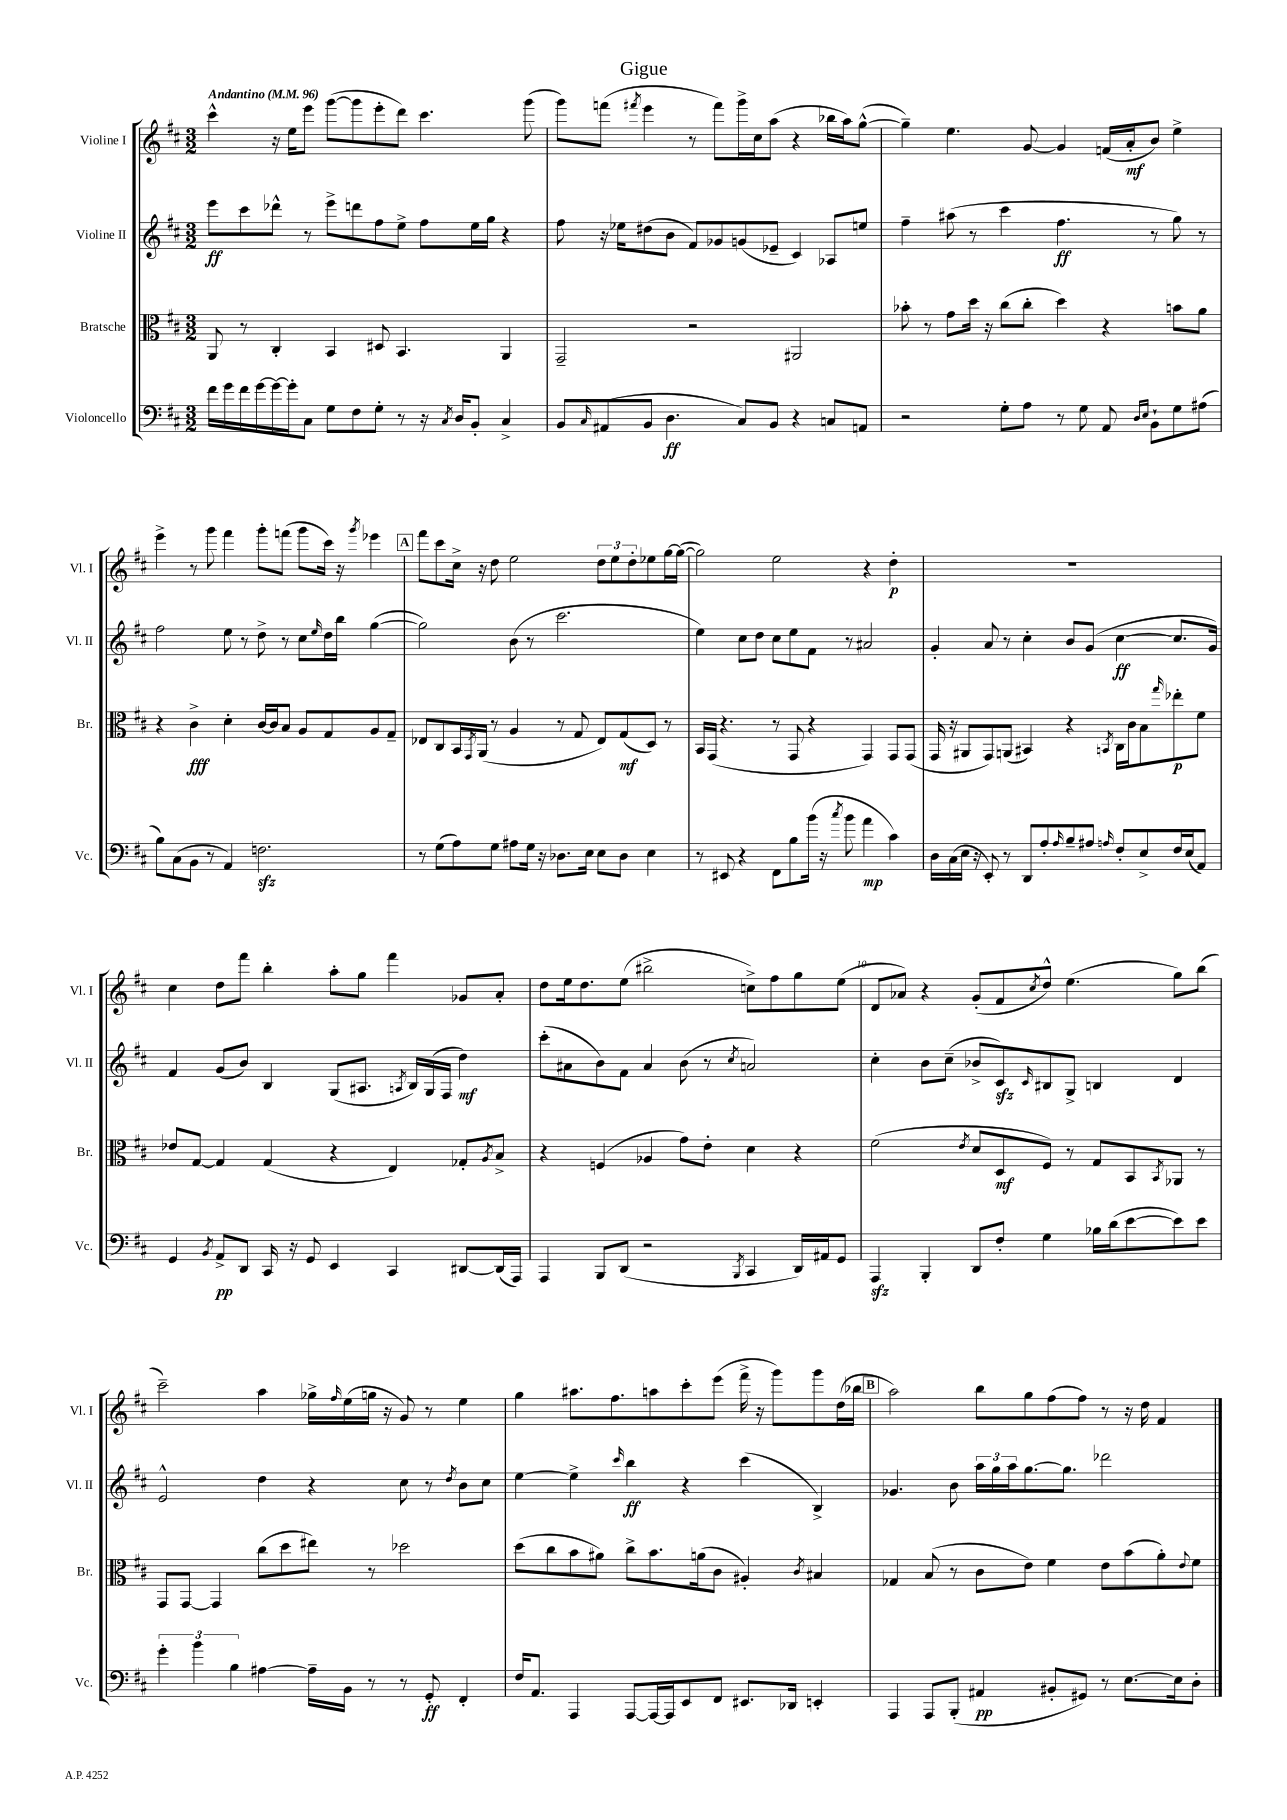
\header { title = "Gigue" }
<<
\new StaffGroup <<
\new Staff = "s0" \with { instrumentName = "Violine I" shortInstrumentName = "Vl. I" } {
    \clef treble \key d \major \numericTimeSignature \time 3/2 \tempo "Andantino" 4 = 96
    cis'''4-^ r16 e''16 e'''8 g'''8~( g'''8 e'''8-. d'''8) cis'''4. g'''8( |
    g'''8) f'''8( \acciaccatura { fis'''8 } e'''4 r8 fis'''8) g'''16-> cis''16 a''8( r4 bes''16 a''16) g''8~-^( |
    g''4--) e''4. g'8~ g'4 f'16( a'16-.\mf b'8) e''4-> |
    e'''4-> r8 g'''8 fis'''4 g'''8-. f'''8( g'''8 cis'''16) r16 \acciaccatura { g'''8 } ees'''4 |
    \mark \markup { \box "A" } fis'''8 cis'''8 cis''16-> r16 d''8 e''2 \tuplet 3/2 { d''8 e''8 d''8-. } ees''8 g''16~ g''16~( |
    g''2) e''2 r4 d''4-.\p |
    R1. |
    cis''4 d''8 fis'''8 b''4-. a''8-. g''8 fis'''4 ges'8 a'8-. |
    d''8 e''16 d''8. e''8( bis''2-> c''8->) fis''8 g''8 e''8( |
    d'8 aes'8) r4 g'8-.( fis'8 \acciaccatura { cis''8 } d''8-^) e''4.( g''8) b''8( |
    cis'''2--) a''4 ges''16-> \grace { fis''16 } e''16( g''16 r16 g'8) r8 e''4 |
    g''4 ais''8. fis''8. a''8 cis'''8-. e'''8( fis'''16-> r16 g'''8) g'''8 d''16( bes''16 |
    \mark \markup { \box "B" } a''2) b''8 g''8 fis''8( fis''8) r8 r16 d''16 fis'4 \bar "|." |
}
\new Staff = "s1" \with { instrumentName = "Violine II" shortInstrumentName = "Vl. II" } {
    \clef treble \key d \major \numericTimeSignature \time 3/2
    e'''8\ff cis'''8 des'''8-^ r8 e'''8-> d'''8 fis''8 e''8-> fis''8 e''16 g''16 r4 |
    fis''8 r16 ees''16 dis''8( b'8 fis'8) ges'8 g'8( ees'8-- cis'4) aes8 e''8 |
    fis''4-- ais''8( r8 cis'''4 fis''4.\ff r8 g''8) r8 |
    fis''2 e''8 r8 d''8-> r8 cis''8 \grace { e''16 } d''16 b''16 g''4~( |
    \mark \markup { \box "A" } g''2) b'8( r8 cis'''2. |
    e''4) cis''8 d''8 cis''8 e''8 fis'8 r8 ais'2 |
    g'4-. a'8 r8 cis''4-. b'8 g'8( cis''4~\ff cis''8. g'16) |
    fis'4 g'8( b'8) b4 g8( ais8. \acciaccatura { a8 } b16) g16( fis16 d''4\mf) |
    cis'''8-.( ais'8 b'8) fis'8 ais'4 b'8( r8 \acciaccatura { cis''8 } a'2) |
    cis''4-. b'8 cis''8--( bes'8-> cis'8\sfz) \grace { cis'16 } bis8 g8-> b4 d'4 |
    e'2-^ d''4 r4 cis''8 r8 \acciaccatura { d''8 } b'8 cis''8 |
    e''4~ e''4-> \grace { cis'''16 } b''4\ff r4 cis'''4( b4->) |
    \mark \markup { \box "B" } ges'4. b'8 \tuplet 3/2 { a''16 g''16 a''16 } g''8.~ g''8. des'''2 \bar "|." |
}
\new Staff = "s2" \with { instrumentName = "Bratsche" shortInstrumentName = "Br." } {
    \clef alto \key d \major \numericTimeSignature \time 3/2
    a,8 r8 cis4-. b,4 dis8 b,4. a,4 |
    g,2-- r2 ais,2 |
    bes'8-. r8 g'8 d''16 r16 cis''8( cis''8-. d''4) r4 b'8 a'8 |
    r4 cis'4->\fff d'4-. cis'16~ cis'16 b8 a8 g8 a8 g8-- |
    \mark \markup { \box "A" } ees8 cis8 b,16 \acciaccatura { g,8 } a,16( r8 a4 r8 g8 ees8) g8\mf( d8) r8 |
    b,16 g,16( r4. r8 g,8 r4 g,4) g,8 g,8( |
    g,16 r16 ais,8 g,8) a,8( bis,4) r4 \acciaccatura { b,8 } cis16 cis'16 b8 \grace { g''16 } ees''8-.\p fis'8 |
    ees'8 g8~ g4 g4( r4 e4) ges8-. \acciaccatura { a8 } b8-> |
    r4 f4( aes4 g'8) e'8-. d'4 r4 |
    fis'2( \acciaccatura { e'8 } d'8 d8\mf fis8) r8 g8 b,8 \acciaccatura { b,8 } aes,8 r8 |
    g,8 g,8~ g,4 cis''8( d''8 eis''8) r8 des''2 |
    d''8( cis''8 b'8 ais'8) cis''8-> b'8. a'16( cis'8 ais4-.) \acciaccatura { cis'8 } bis4 |
    \mark \markup { \box "B" } ges4 b8( r8 cis'8 e'8) fis'4 e'8 b'8( a'8-.) \appoggiatura { e'8 } fis'8 \bar "|." |
}
\new Staff = "s3" \with { instrumentName = "Violoncello" shortInstrumentName = "Vc." } {
    \clef bass \key d \major \numericTimeSignature \time 3/2
    fis'16 g'16 fis'16 g'16~ g'16~ g'16-. cis8 g8 fis8 g8-. r8 r16 \acciaccatura { cis8 } d16 b,8-. cis4-> |
    b,8 \grace { cis16 } ais,8( b,8 d4.\ff cis8) b,8 r4 c8 a,8 |
    r2 g8-. a8 r8 g8 a,8 \grace { d16 e16 } b,8-! g8 ais8( |
    b8) cis8( b,8 r8 a,4) f2.\sfz |
    \mark \markup { \box "A" } r8 g8( a8) g8 ais8 g16 r16 des8. e16 e8 des8 e4 |
    r8 eis,8 r4 fis,8 b8 b'16( r16 \acciaccatura { cis''8 } b'8 a'4\mp cis'4) |
    d16 cis16( e16 r16 e,8-.) r8 d,8 a8-. \grace { a16 } b8-- ais8 \grace { a16 } fis8-. e8-> fis16 e16( a,8) |
    g,4 \acciaccatura { b,8 } a,8->\pp d,8 cis,16 r16 g,8 e,4 cis,4 dis,8~ dis,16( a,,16) |
    a,,4 b,,8 d,8( r2 \acciaccatura { b,,8 } cis,4 d,16) ais,16 g,8 |
    a,,4\sfz b,,4-. d,8 fis8-. g4 bes16 d'16( e'8~ e'8) e'8 |
    \tuplet 3/2 { g'4-. b'4 b4 } ais4~ ais16-- b,16 r8 r8 g,8-.\ff fis,4-. |
    fis16 a,8. a,,4 a,,8~ a,,16~ a,,16 e,8 fis,8 eis,8. des,16 e,4-. |
    \mark \markup { \box "B" } a,,4 a,,8 b,,8-.( ais,4\pp bis,8-. gis,8) r8 e8.~ e16 d8-. \bar "|." |
}
>>
>>
\layout { \context { \Score \override BarNumber.break-visibility = ##(#f #t #t) barNumberVisibility = #(every-nth-bar-number-visible 5) } }
